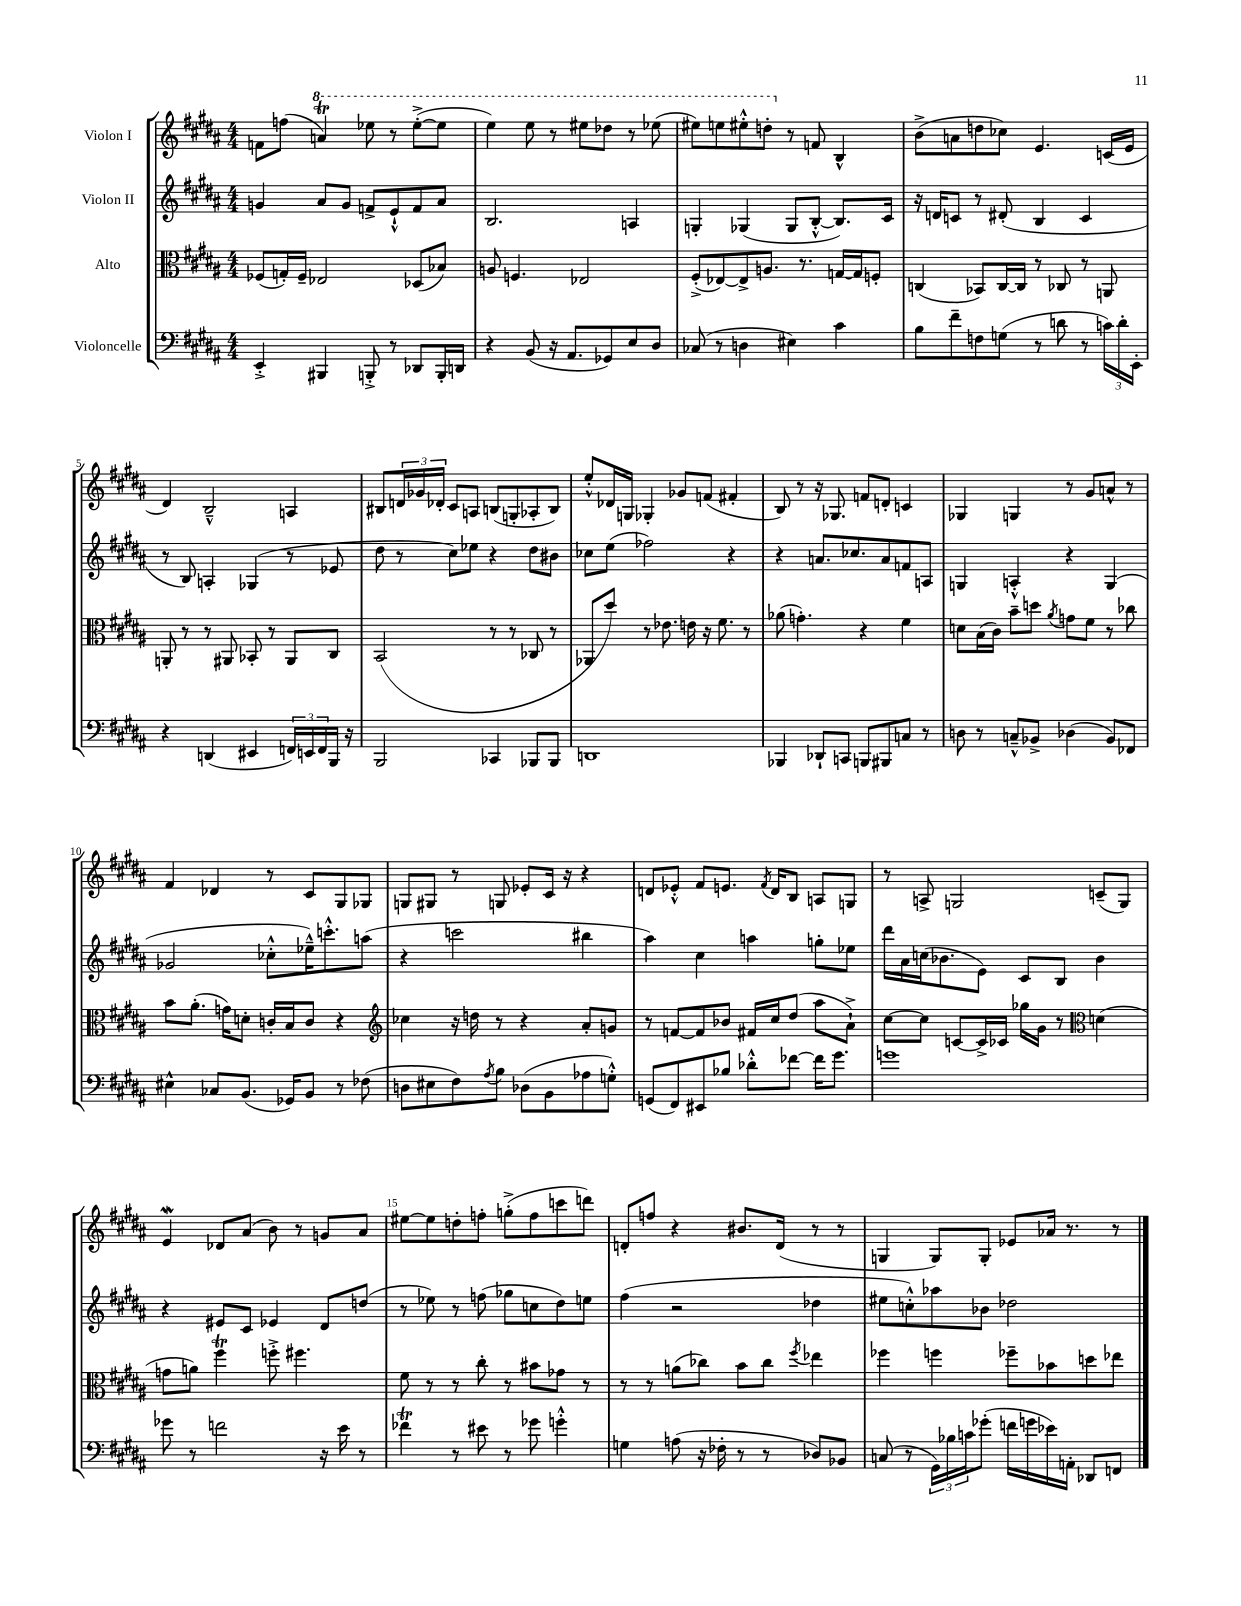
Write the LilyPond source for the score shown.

<<
\new StaffGroup <<
\new Staff = "s0" \with { instrumentName = "Violon I" } {
    \clef treble \key b \major \numericTimeSignature \time 4/4
    f'8 f''8( \ottava #1 a''4\trill) ees'''8 r8 ees'''8~-.->( ees'''8 |
    e'''4) e'''8 r8 eis'''8 des'''8 r8 ees'''8( |
    eis'''8) e'''8 eis'''8-.-^ d'''8-. \ottava #0 r8 f'8 b4-^ |
    b'8->( a'8 d''8 ces''8) e'4. c'16( e'16 |
    dis'4) b2---^ a4 |
    bis8 \tuplet 3/2 { d'16 ges'16 des'16-. } cis'8 a8 b8( g8-. aes8-. b8) |
    e''8-.-^ des'16 g16 ges4-. ges'8 f'8( fis'4-. |
    b8) r8 r16 ges8. f'8 d'8-. c'4 |
    ges4 g4 r8 gis'8 a'8-^ r8 |
    fis'4 des'4 r8 cis'8 gis8 ges8 |
    g8 gis8 r8 g8 ees'8-. cis'16 r16 r4 |
    d'8 ees'8-.-^ fis'8 e'8. \acciaccatura { fis'8 } d'16 b8 a8 g8 |
    r8 a8-> g2 c'8--( g8) |
    e'4\mordent des'8 ais'8( b'8) r8 g'8 ais'8 |
    eis''8~ eis''8 d''8-. f''8-. g''8-.->( f''8 c'''8 d'''8) |
    d'8-. f''8 r4 bis'8. d'16( r8 r8 |
    g4 g8) g8-. ees'8 aes'16 r8. r8 \bar "|." |
}
\new Staff = "s1" \with { instrumentName = "Violon II" } {
    \clef treble \key b \major \numericTimeSignature \time 4/4
    g'4 ais'8 g'8 f'8-> e'8-!-^ f'8 ais'8 |
    b2. a4 |
    g4-. ges4( ges8 b8~-.-^ b8.) cis'16 |
    r16 d'16 c'8 r8 dis'8-.( b4 c'4 |
    r8 b8) a4-. ges4( r8 ees'8 |
    dis''8 r8 cis''8) ees''8 r4 dis''8 bis'8 |
    ces''8 e''8( fes''2) r4 |
    r4 a'8. ces''8. a'8 f'8 a8 |
    g4 a4-.-^ r4 g4( |
    ges'2 ces''8-.-^ ees''16---^) c'''8.-.-^ a''8( |
    r4 c'''2 bis''4 |
    ais''4) cis''4 a''4 g''8-. ees''8 |
    dis'''16 ais'16 c''16( bes'8. e'8) cis'8 b8 bes'4 |
    r4 eis'8 cis'8 ees'4 dis'8 d''8( |
    r8 ees''8) r8 f''8( ges''8 c''8 dis''8) e''8 |
    fis''4( r2 des''4 |
    eis''8 c''8-.-^) aes''8 bes'8 des''2 \bar "|." |
}
\new Staff = "s2" \with { instrumentName = "Alto" } {
    \clef alto \key b \major \numericTimeSignature \time 4/4
    fes8( g16-.) fes16-- ees2 des8( bes8) |
    a8 f4. ees2 |
    fis8-.->( ees8~) ees8-> a8. r8. g16~ g16 f8-. |
    c4( bes,8) c16~ c16 r8 ces8 r8 a,8 |
    a,8-. r8 r8 ais,8 bes,8-. r8 ais,8 cis8 |
    b,2( r8 r8 ces8 r8 |
    aes,8 dis''8) r8 ees'8. e'16 r16 fis'8. r8 |
    aes'8( g'4.-.) r4 fis'4 |
    d'8 b16( cis'16) b'8-- d''8 \acciaccatura { ais'8 } g'8 fis'8 r8 ces''8 |
    b'8 ais'8.-.( g'16) d'8-. c'16-. b16 c'8 r4 |
    \clef treble ces''4 r16 d''16 r8 r4 ais'8-. g'8 |
    r8 f'8~ f'8 bes'8 fis'16 cis''16 dis''8( ais''8 ais'8-!->) |
    cis''8~ cis''8 c'8~ c'16-> ces'16 ges''16 gis'16 r8 \clef alto d'4( |
    g'8 a'8) fis''4\trill f''8-.-> fis''4. |
    fis'8 r8 r8 cis''8-. r8 bis'8 ges'8 r8 |
    r8 r8 a'8( ces''8) b'8 ces''8 \acciaccatura { fis''8 } ees''4 |
    fes''4 f''4 fes''8-- bes'8 d''8 ees''8 \bar "|." |
}
\new Staff = "s3" \with { instrumentName = "Violoncelle" } {
    \clef bass \key b \major \numericTimeSignature \time 4/4
    e,4-.-> bis,,4 b,,8-.-> r8 des,8 b,,16-. d,16 |
    r4 b,8( r16 ais,8. ges,8) e8 dis8 |
    ces8( r8 d4 eis4) cis'4 |
    b8 fis'8-- f8 g8( r8 d'8 r8 \tuplet 3/2 { c'16) d'16-. e,16-. } |
    r4 d,4( eis,4 \tuplet 3/2 { f,16) e,16 f,16 } b,,16 r16 |
    b,,2 ces,4 bes,,8 bes,,8 |
    d,1 |
    bes,,4 des,8-! c,8 b,,8 bis,,8 c8 r8 |
    d8 r8 c8---^ bes,8-> des4( bes,8) fes,8 |
    eis4-^ ces8 b,8.( ges,16) b,8 r8 fes8( |
    d8 eis8 fis8) \acciaccatura { ais8 } b8 des8( b,8 aes8 g8-.-^) |
    g,8( fis,8) eis,8 bes8 des'8-.-^ fes'8~ fes'16 gis'8. |
    g'1 |
    ges'8 r8 f'2 r16 e'16 r8 |
    fes'4\trill r8 eis'8 r8 ges'8 g'4-.-^ |
    g4 a8( r16 fes16-. r8 r8 des8) bes,8 |
    c8( r8 \tuplet 3/2 { gis,16) bes16 c'16 } ges'8-.( f'16 g'16 ees'16) a,16-. des,8 f,8 \bar "|." |
}
>>
>>
\layout { \context { \Score \override BarNumber.break-visibility = ##(#f #t #t) barNumberVisibility = #(every-nth-bar-number-visible 5) } }
